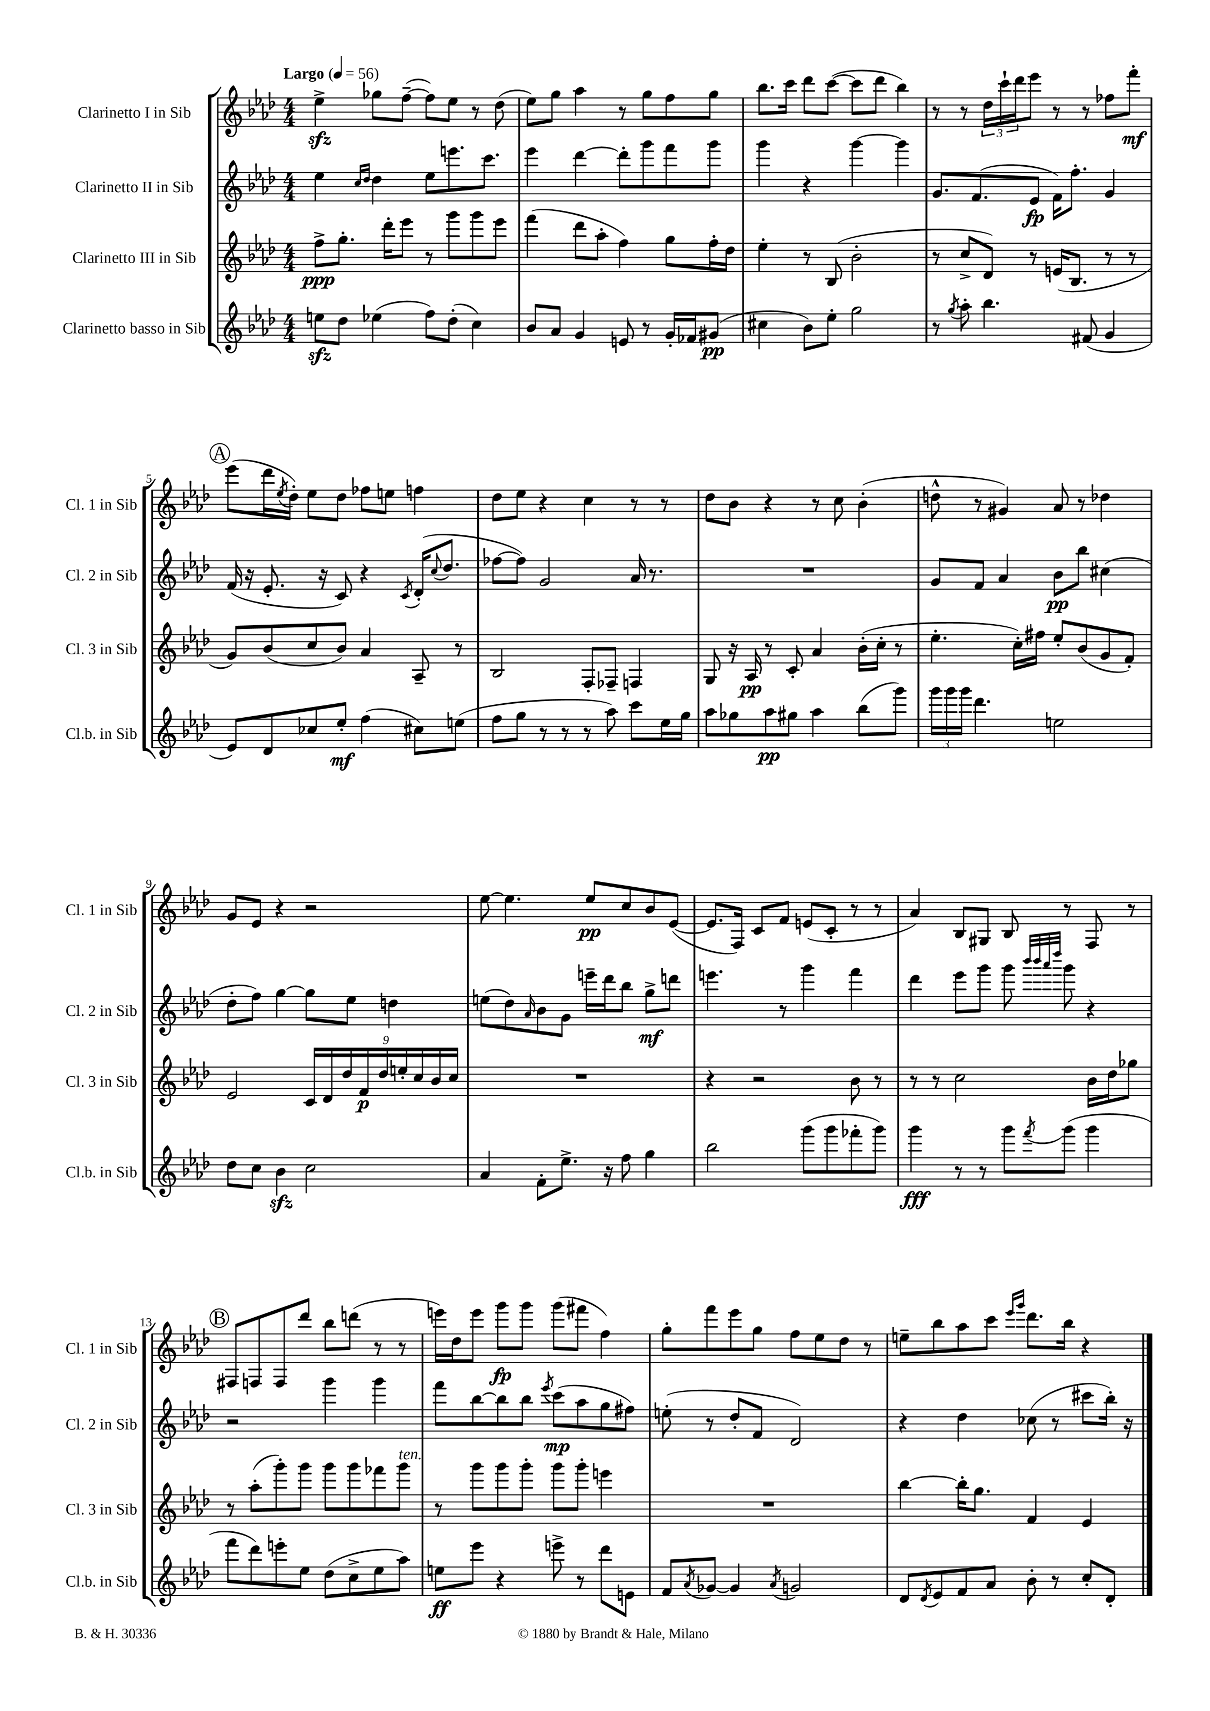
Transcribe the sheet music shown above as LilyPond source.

<<
\new StaffGroup <<
\new Staff = "s0" \with { instrumentName = "Clarinetto I in Sib" shortInstrumentName = "Cl. 1 in Sib" } {
    \clef treble \key aes \major \numericTimeSignature \time 4/4 \tempo "Largo" 4 = 56
    ees''4->\sfz ges''8 f''8~--( f''8) ees''8 r8 des''8( |
    ees''8) g''8 aes''4 r8 g''8 f''8 g''8 |
    bes''8. c'''16 des'''8 c'''8~( c'''8 des'''8 bes''4) |
    r8 r8 \tuplet 3/2 { des''16 c'''16-! des'''16 } ees'''8 r8 r8 fes''8 f'''8-.\mf |
    \mark \markup { \circle "A" } ees'''8( des'''16 \acciaccatura { ees''8 } des''16-.) ees''8 des''8 fes''8 e''8 f''4 |
    des''8 ees''8 r4 c''4 r8 r8 |
    des''8 bes'8 r4 r8 c''8 bes'4-.( |
    d''8-^ r8 gis'4) aes'8 r8 des''4 |
    g'8 ees'8 r4 r2 |
    ees''8~ ees''4. ees''8\pp c''8 bes'8 ees'8~( |
    ees'8. f16) c'8 f'8 e'8( c'8-. r8 r8 |
    aes'4) bes8 gis8 bes8 r8 f8 r8 |
    \mark \markup { \circle "B" } fis8 f8 f8 des'''8 bes''8 d'''8( r8 r8 |
    e'''16) des''16 e'''8 g'''8\fp g'''8 g'''8( fis'''8 f''4) |
    g''8-. f'''8 ees'''8 g''8 f''8 ees''8 des''8 r8 |
    e''8-- bes''8 aes''8 c'''8 \grace { ees'''16 g'''16 } des'''8. bes''16 r4 \bar "|." |
}
\new Staff = "s1" \with { instrumentName = "Clarinetto II in Sib" shortInstrumentName = "Cl. 2 in Sib" } {
    \clef treble \key aes \major \numericTimeSignature \time 4/4
    ees''4 \grace { c''16 des''16 } des''4 ees''8 e'''8. c'''8. |
    ees'''4 des'''4~ des'''8-. g'''8 f'''8 g'''8 |
    g'''4 r4 g'''4~ g'''4 |
    g'8. f'8.( ees'8\fp f'16) f''8.-. g'4 |
    \mark \markup { \circle "A" } f'16( r16 ees'8.-. r16 c'8) r4 \acciaccatura { c'8 } des'16-.( \appoggiatura { c''8 } des''8. |
    fes''8~ fes''8) g'2 aes'16 r8. |
    R1 |
    g'8 f'8 aes'4 bes'8\pp bes''8 cis''4( |
    des''8-. f''8) g''4~ g''8 ees''8 d''4 |
    e''8( des''8) \grace { aes'16 } bes'8 g'8 e'''16-- des'''16 bes''8 g''8->\mf d'''8 |
    e'''4. r8 g'''4 f'''4 |
    des'''4 ees'''8 g'''8 g'''8 \grace { bes'''32 bes'''32 aes'''32 des''''32 } g'''8 r4 |
    \mark \markup { \circle "B" } r2 g'''4 g'''4 |
    f'''8 bes''8~ bes''8 bes''8 \acciaccatura { ees'''8 } c'''8\mp( aes''8 g''8 fis''8) |
    e''8-.( r8 des''8-. f'8 des'2) |
    r4 des''4 ces''8( r8 cis'''8 bes''16-.) r16 \bar "|." |
}
\new Staff = "s2" \with { instrumentName = "Clarinetto III in Sib" shortInstrumentName = "Cl. 3 in Sib" } {
    \clef treble \key aes \major \numericTimeSignature \time 4/4
    f''8->\ppp g''8.-. des'''16-. ees'''8 r8 g'''8 g'''8 ees'''8 |
    f'''4( des'''8 aes''8-. f''4) g''8 f''16-. des''16 |
    ees''4-. r8 bes8( bes'2-. |
    r8 c''8-> des'8) r8 e'16( bes8. r8 r8 |
    \mark \markup { \circle "A" } g'8) bes'8( c''8 bes'8) aes'4 aes8-- r8 |
    bes2 f8-. fes8-- f4 |
    g8 r16 aes16\pp r8 c'8-. aes'4 bes'16-.( c''16-. r8 |
    ees''4.-. c''16-.) fis''16 ees''8-. bes'8( g'8 f'8-.) |
    ees'2 \tuplet 9/8 { c'16 des'16 des''16 f'16\p des''16 e''16-. c''16 bes'16 c''16 } |
    R1 |
    r4 r2 bes'8 r8 |
    r8 r8 c''2 bes'16 des''16 ges''8 |
    \mark \markup { \circle "B" } r8 aes''8-.( g'''8-.) g'''8 g'''8 g'''8 fes'''8 g'''8^\markup { \italic "ten." } |
    r8 g'''8 g'''8 g'''8-. g'''8 g'''8-. e'''4 |
    R1 |
    bes''4~ bes''16-. g''8. f'4 ees'4 \bar "|." |
}
\new Staff = "s3" \with { instrumentName = "Clarinetto basso in Sib" shortInstrumentName = "Cl.b. in Sib" } {
    \clef treble \key aes \major \numericTimeSignature \time 4/4
    e''8\sfz des''8 ees''4( f''8) des''8-.( c''4) |
    bes'8 aes'8 g'4 e'8 r8 g'16-. fes'16 gis'8\pp( |
    cis''4 bes'8) ees''8-. g''2 |
    r8 \acciaccatura { g''8 } aes''8-. bes''4. fis'8( g'4 |
    \mark \markup { \circle "A" } ees'8) des'8 ces''8 ees''8-.\mf f''4( cis''8) e''8( |
    f''8 g''8 r8 r8 r8 aes''8) c'''8 ees''16 g''16 |
    aes''8 ges''8 aes''8\pp gis''8 aes''4 bes''8( g'''8) |
    \tuplet 3/2 { g'''16 g'''16 g'''16 } des'''4. e''2 |
    des''8 c''8 bes'4\sfz c''2 |
    aes'4 f'8-. ees''8.-> r16 f''8 g''4 |
    bes''2 g'''8( g'''8 fes'''8-. g'''8) |
    g'''4\fff r8 r8 g'''8 \acciaccatura { f'''8 } g'''8( g'''4 |
    \mark \markup { \circle "B" } f'''8 des'''8) e'''8-. ees''8 des''8( c''8-> ees''8 aes''8) |
    e''8\ff ees'''8 r4 e'''8-> r8 des'''8 e'8 |
    f'8 \acciaccatura { aes'8 } ges'8~ ges'4 \acciaccatura { aes'8 } g'2 |
    des'8 \acciaccatura { des'8 } ees'8 f'8 aes'8 bes'8-. r8 c''8-. des'8-. \bar "|." |
}
>>
>>
